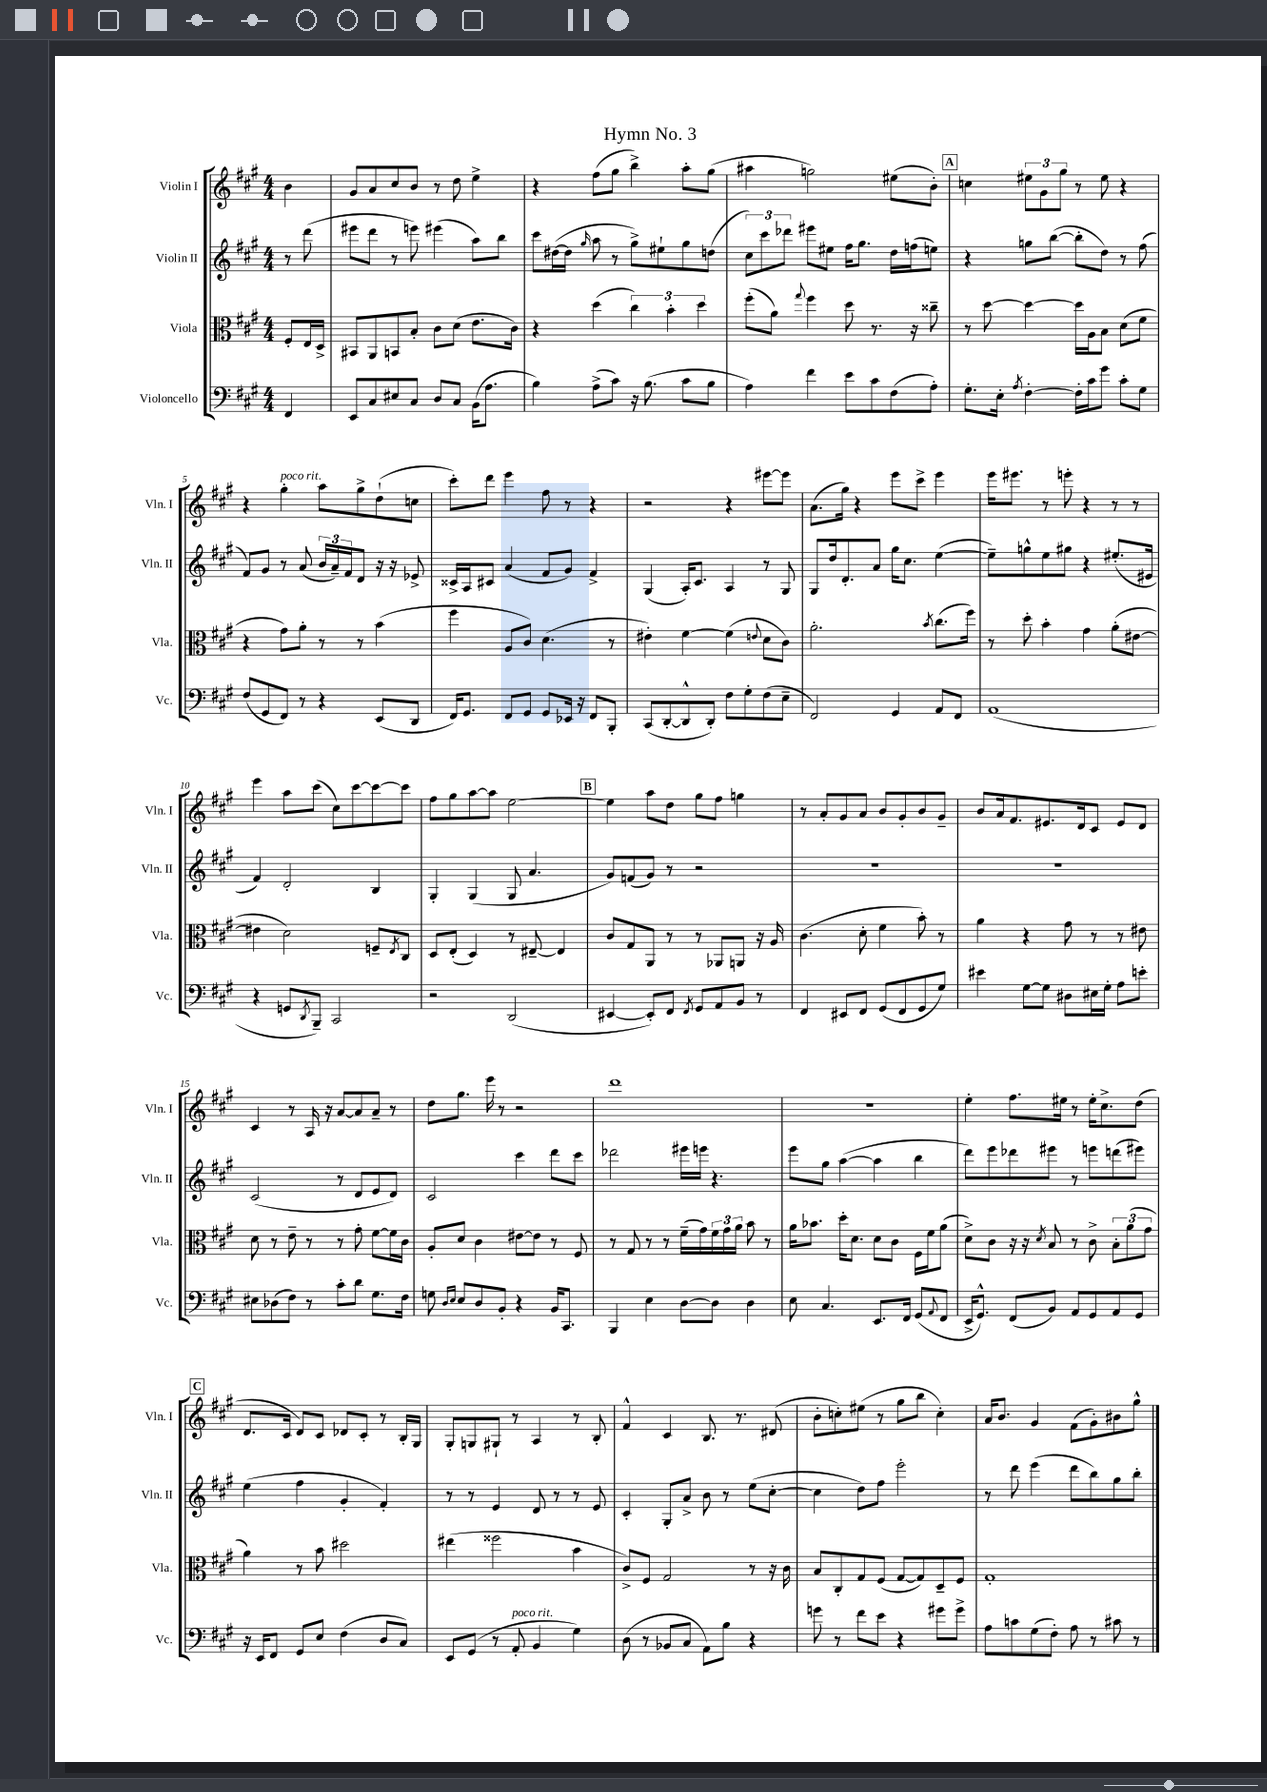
\header { title = "Hymn No. 3" }
<<
\new StaffGroup <<
\new Staff = "s0" \with { instrumentName = "Violin I" shortInstrumentName = "Vln. I" } {
    \clef treble \key a \major \numericTimeSignature \time 4/4 \partial 4
    b'4 |
    gis'8 a'8 cis''8 b'8 r8 d''8 e''4-> |
    r4 fis''8( gis''8 b''4->) a''8-. gis''8( |
    ais''4 g''2) eis''8( b'8-.) |
    \mark \markup { \box "A" } c''4 \tuplet 3/2 { eis''8 gis'8 gis''8 } r8 eis''8 r4 |
    r4 gis''4-.^\markup { \italic "poco rit." } a''8 gis''8-> d''8-!( c''8 |
    cis'''8-.) d'''8 e'''4 fis''8 r8 r4 |
    r2 r4 eis'''8~ eis'''8 |
    a'8.( gis''16) r4 e'''8 cis'''8-> e'''4 |
    e'''16 eis'''8. r8 e'''8-. r4 r8 r8 |
    e'''4 a''8 cis'''8( cis''8) cis'''8~ cis'''8~ cis'''8 |
    fis''8 gis''8 a''8~ a''8 e''2~ |
    \mark \markup { \box "B" } e''4 a''8 d''8 gis''8 fis''8 g''4 |
    r8 a'8-. gis'8 a'8 b'8 gis'8-. b'8 gis'8-- |
    b'8 a'16 fis'8. eis'8. d'16 cis'8 eis'8 d'8 |
    cis'4 r8 a16 r16 a'8~ a'8 a'8-- r8 |
    d''8 gis''8. e'''16 r8 r2 |
    d'''1 |
    R1 |
    e''4-. fis''8. eis''16 r8 eis''16-. cis''8.-> d''8( |
    \mark \markup { \box "C" } d'8. cis'16 d'8) cis'8 des'8 cis'8-. r8 b16-. gis16 |
    gis8-. g8 gis8-! r8 a4 r8 b8-. |
    fis'4-^ cis'4 b8. r8. dis'8( |
    b'8-. c''8-.) eis''8( r8 gis''8 b''8 c''4-.) |
    a'16 b'8. gis'4 fis'8( gis'8-.) bis'8 gis''8-^ \bar "|." |
}
\new Staff = "s1" \with { instrumentName = "Violin II" shortInstrumentName = "Vln. II" } {
    \clef treble \key a \major \numericTimeSignature \time 4/4 \partial 4
    r8 d'''8( |
    eis'''8 d'''8 r8 e'''8) eis'''4( a''8) b''8 |
    cis'''8 dis''16~( dis''16 \grace { gis''16 } a''8 r8 gis''8->) eis''8-! gis''8 d''8( |
    \tuplet 3/2 { cis''8) cis'''8 des'''8 } eis'''8 eis''8 fis''16 gis''8. d''16 f''16( e''8) |
    \mark \markup { \box "A" } r4 g''8 b''8~( b''8-. d''8) r8 fis''8( |
    fis'8) gis'8 r8 a'8( \tuplet 3/2 { b'16 a'16--) fis'16 } d'8 r16 r16 ees'8-> |
    cisis'16-> a16 cis'8 a'4( fis'8 gis'8) fis'4-> |
    gis4( a16-.) cis'8. a4 r8 gis8 |
    gis8 d''16 d'8.-. a'8 gis''16 cis''8. e''4~( |
    e''8--) g''8-^ e''8 gis''8 r4 eis''8.-.( eis'16 |
    fis'4) d'2-. b4 |
    gis4-. gis4( gis8 a'4. |
    \mark \markup { \box "B" } gis'8) f'8( gis'8) r8 r2 |
    R1 |
    R1 |
    cis'2( r8 d'8 e'8 d'8) |
    cis'2 cis'''4 d'''8 cis'''8 |
    des'''2 eis'''16 e'''16 r4. |
    e'''8 gis''8 a''4~( a''4 b''4 |
    d'''8) e'''8 des'''8 eis'''8 r8 e'''8 d'''8( eis'''8) |
    \mark \markup { \box "C" } e''4( fis''4 gis'4-. fis'4-.) |
    r8 r8 e'4 d'8 r8 r8 e'8 |
    cis'4-. gis8-. a'8-> b'8 r8 e''8( cis''8~-. |
    cis''4 d''8) fis''8 e'''2-. |
    r8 d'''8 e'''4( d'''8 b''8) gis''8 b''8-. \bar "|." |
}
\new Staff = "s2" \with { instrumentName = "Viola" shortInstrumentName = "Vla." } {
    \clef alto \key a \major \numericTimeSignature \time 4/4 \partial 4
    fis8-. e16 d16-> |
    bis,8 a,8 b,8 b8-. cis'8 d'8( e'8. cis'16) |
    r4 d''4( \tuplet 3/2 { cis''4) b'4-. d''4 } |
    fis''8-.( a'8) \appoggiatura { gis''8 } fis''4 d''8 r8. r16 cisis''8-- |
    \mark \markup { \box "A" } r8 d''8~ d''4~ d''16 a16 b8 d'8( fis'8 |
    r4 gis'8) a'8-. r8 r8 b'4( |
    fis''4 a8 cis'8) d'4.( r8 |
    eis'4-.) fis'4~ fis'4( \appoggiatura { e'8 } d'8 cis'8) |
    a'2.-. \acciaccatura { b'8 } cis''8.( fis''16) |
    r8 d''8-. b'4-. gis'4 a'8-.( eis'8~ |
    eis'4 d'2) f8-- \acciaccatura { e8 } cis8 |
    d8 e8-.( d4) r8 eis8~-- eis4 |
    \mark \markup { \box "B" } cis'8 gis8 a,8 r8 r8 aes,8 a,8 r16 a16 |
    cis'4.( d'8-. fis'4 b'8-.) r8 |
    a'4 r4 gis'8 r8 r8 eis'8 |
    d'8 r8 e'8-- r8 r8 gis'8-. fis'8~ fis'16 cis'16 |
    a8-. d'8 cis'4 eis'8~ eis'8 r8 fis8 |
    r8 gis8 r8 r8 fis'16--( gis'16) \tuplet 3/2 { fis'16 gis'16 a'16 } b'8 r8 |
    a'16 bes'8. d''16-. d'8. d'8 cis'8 fis16 fis'16 a'8( |
    d'8->) cis'8 r16 r16 \acciaccatura { d'8 } b8 r8 cis'8-> \tuplet 3/2 { b8-. a'8( gis'8 } |
    \mark \markup { \box "C" } a'4) r8 b'8 dis''2 |
    eis''4( fisis''2 b'4 |
    cis'8->) fis8 gis2 r8 r16 cis'16 |
    b8 cis8-. gis8 fis8( gis8~ gis8) d8-- fis8 |
    gis1-. \bar "|." |
}
\new Staff = "s3" \with { instrumentName = "Violoncello" shortInstrumentName = "Vc." } {
    \clef bass \key a \major \numericTimeSignature \time 4/4 \partial 4
    fis,4 |
    e,8 cis8 eis8 cis8 d8 cis8 b,16( a8. |
    b4) a8->( cis'8) r16 b8.( cis'8 b8 |
    a4) fis'4 e'8 cis'8 fis8( a8-.) |
    \mark \markup { \box "A" } gis8.-. e16-. \acciaccatura { a8 } fis4~-. fis16-. cis'16 gis'8 cis'8-. gis8 |
    fis8( gis,8 fis,8) r8 r4 e,8( d,8 |
    fis,16) gis,8. fis,8 gis,8 gis,8 ees,16 r16 fis,8 b,,8-. |
    cis,8( d,8~-. d,8-^ d,8-.) fis8 gis8-. fis8( e8-- |
    fis,2) gis,4 a,8 fis,8 |
    a,1( |
    r4 g,8 \acciaccatura { d,8 } b,,8--) cis,2 |
    r2 d,2( |
    \mark \markup { \box "B" } eis,4~ eis,8-.) fis,8 \acciaccatura { fis,8 } gis,8 a,8 b,8 r8 |
    fis,4 eis,8 fis,8 gis,8( fis,8 gis,8 gis8) |
    eis'4 gis8~ gis8 dis8 eis16 gis16-. a8 e'8-. |
    eis8 des8( fis8) r8 cis'8-. d'8 gis8. fis16 |
    g8 \grace { d16 e16 } e8 d8 b,8-. r4 b,16 cis,8. |
    b,,4 e4 d8~ d8 d4 |
    e8 cis4. e,8. fis,16 gis,8( \appoggiatura { a,8 } fis,8 |
    e,16-> gis,8.-^) fis,8( b,8) a,8 gis,8 a,8 gis,8 |
    \mark \markup { \box "C" } r16 e,16 fis,8 gis,8 e8 fis4( d8 cis8) |
    e,8 gis,8( r8 a,8-.^\markup { \italic "poco rit." } b,4 gis4) |
    d8( r8 bes,8 cis8 a,8) b8 r4 |
    g'8 r8 fis'8 e'8 r4 gis'8 gis'8-> |
    a8 c'8 gis8( fis8-.) a8 r8 cis'8 r8 \bar "|." |
}
>>
>>
